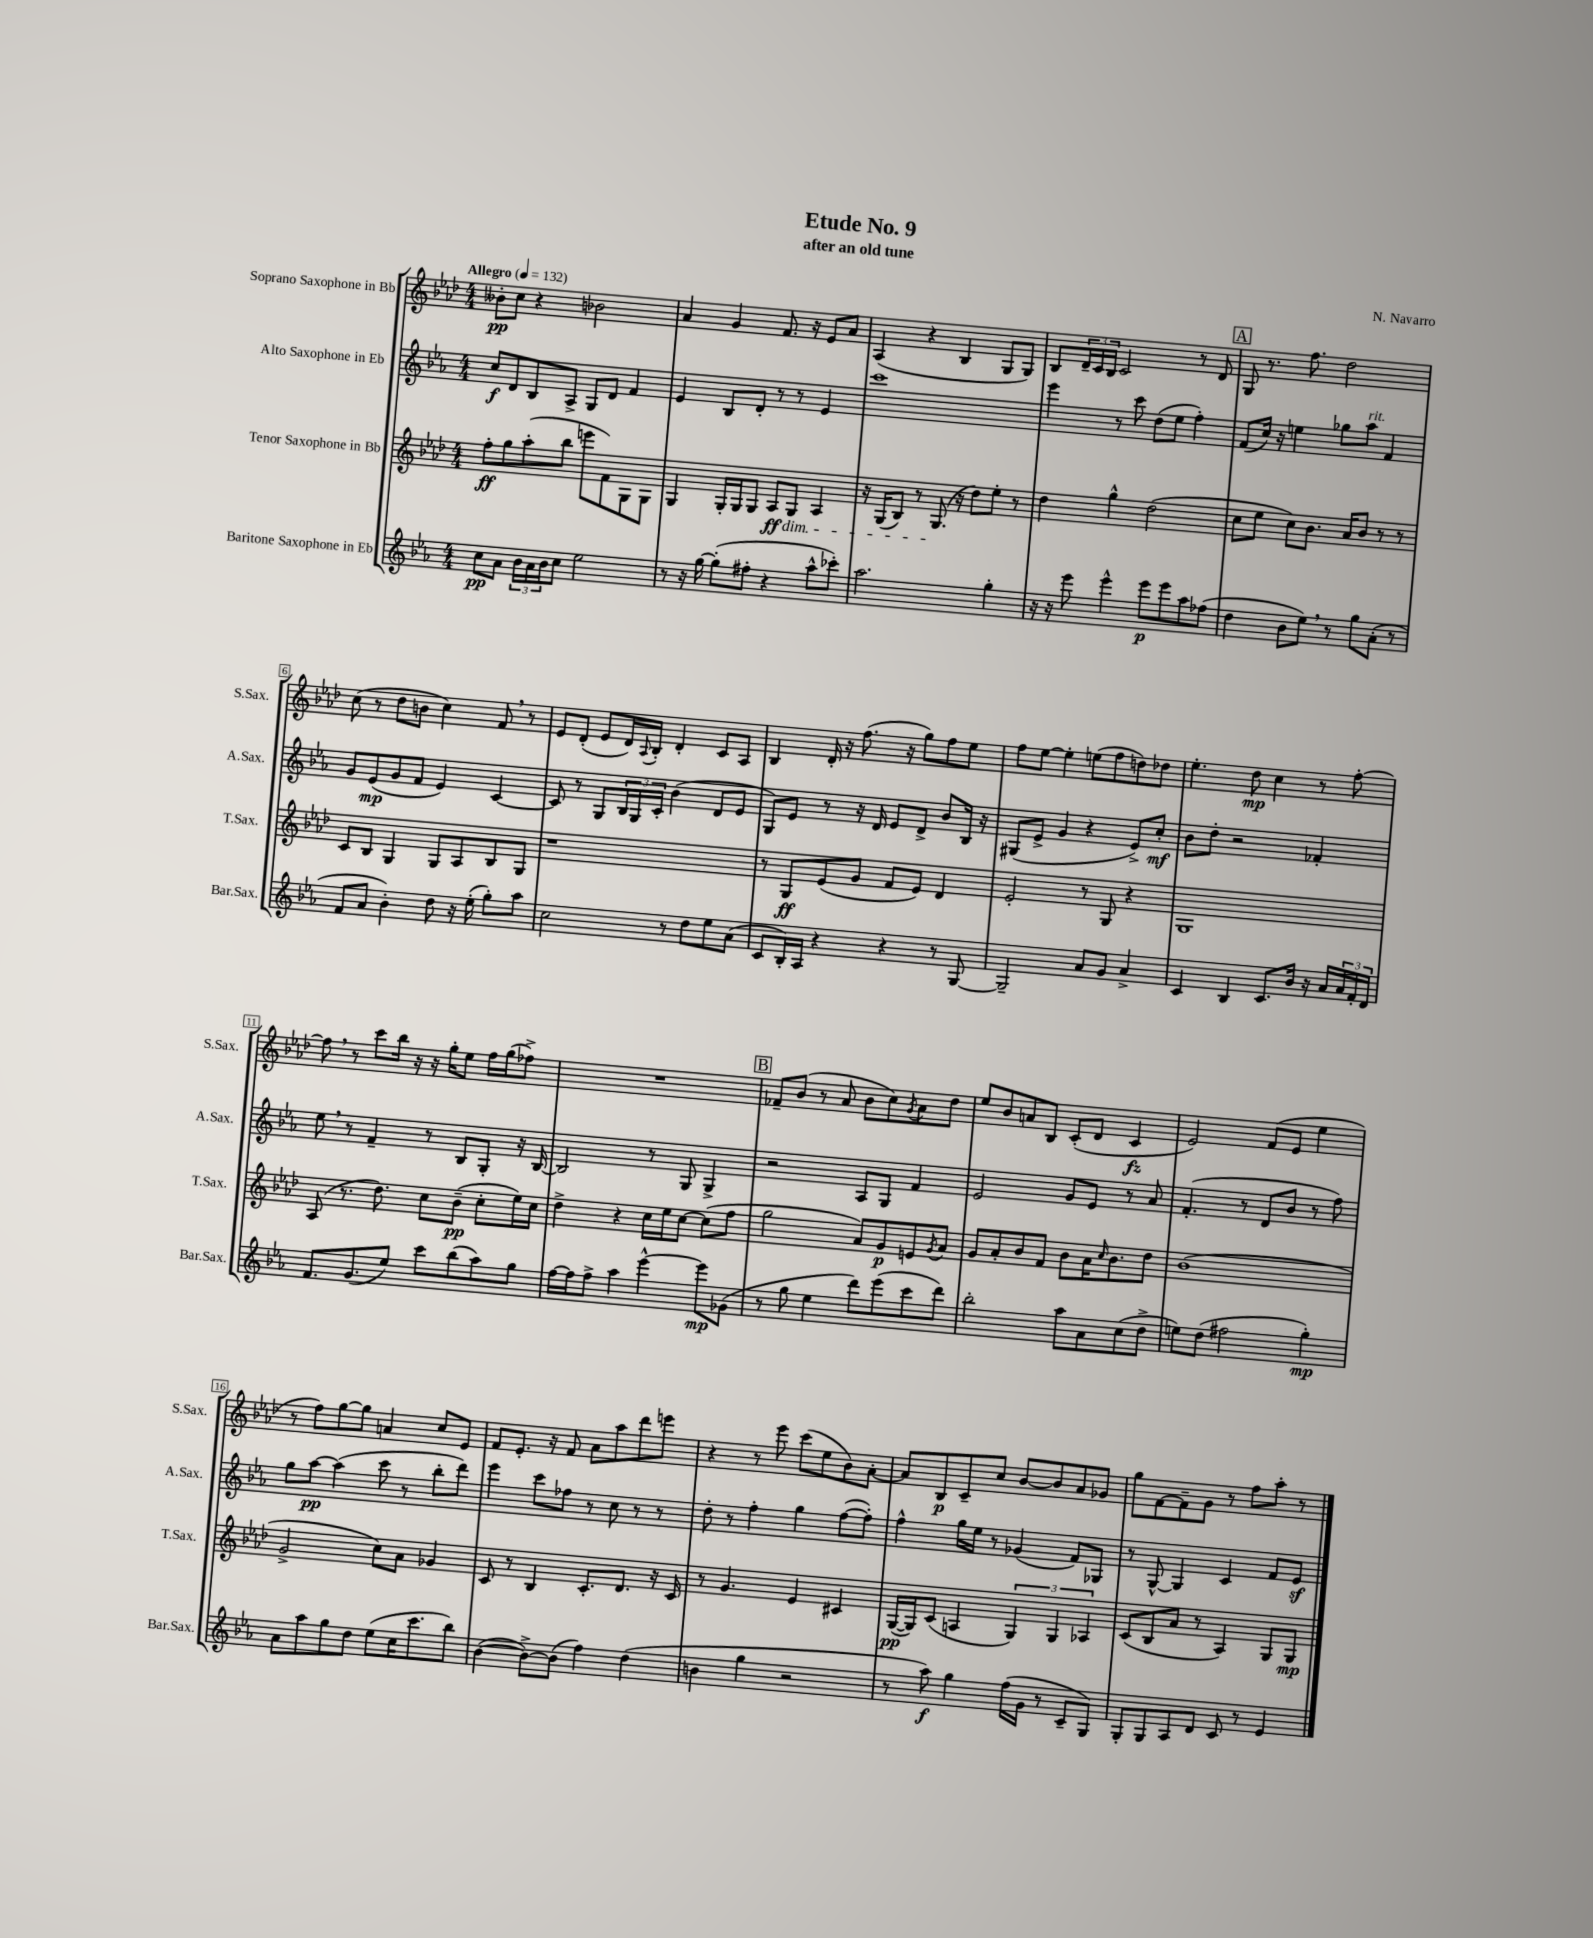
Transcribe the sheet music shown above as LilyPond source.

\header { title = "Etude No. 9" composer = "N. Navarro" subtitle = "after an old tune" }
<<
\new StaffGroup <<
\new Staff = "s0" \with { instrumentName = "Soprano Saxophone in Bb" shortInstrumentName = "S.Sax." } {
    \clef treble \key aes \major \numericTimeSignature \time 4/4 \tempo "Allegro" 4 = 132
    beses'8-.\pp c''8 r4 bes'2 |
    aes'4 g'4 f'8. r16 ees'8 aes'8 |
    aes4( r4 bes4 g8 g8) |
    bes8 \tuplet 3/2 { des'16-- c'16 bes16 } c'2 r8 des'8 |
    \mark \markup { \box "A" } g8 r8. f''8. des''2 |
    c''8( r8 des''8 b'8 c''4) f'8 \breathe r8 |
    ees'8 des'8-.( ees'8 des'16) \appoggiatura { aes8 } bes16-. des'4-. c'8 aes8 |
    bes4 des'16-. r16 f''8.( r16 g''8) f''8 ees''8 |
    f''8 ees''8~ ees''4-. e''8( f''8 d''8) des''8 |
    ees''4.-. des''8\mp c''4 r8 f''8~-. |
    f''8 \breathe r8 c'''8 bes''16 r16 r16 g''16-. ees''8 f''16 g''16( fes''8->) |
    R1 |
    \mark \markup { \box "B" } fes'8-- bes'8( r8 aes'8 bes'8 c''8) \acciaccatura { g'8 } aes'8 des''8 |
    ees''8 bes'8 a'8 bes8 c'8-.( des'8 c'4\fz |
    ees'2) f'8( ees'8 ees''4 |
    r8 f''8) g''8~ g''8 a'4 c''8 ees'8 |
    f'8 ees'8.-. r16 f'8 aes'8 aes''8 des'''8 e'''8 |
    r4 r8 ees'''8 c'''8( ees''8 bes'8) aes'8~-. |
    aes'8 bes8\p c'8-- c''8 bes'8~ bes'8 aes'8 ges'8 |
    g''8 f'8~ f'8-- g'8 r8 f''8 aes''8-. r8 \bar "|." |
}
\new Staff = "s1" \with { instrumentName = "Alto Saxophone in Eb" shortInstrumentName = "A.Sax." } {
    \clef treble \key ees \major \numericTimeSignature \time 4/4
    c''8\f d'8 bes8 aes8-> g8 d'8 f'4 |
    ees'4 bes8 d'8-. r8 r8 ees'4 |
    c'''1 |
    ees'''4 r8 c'''8 d''8( ees''8 f''4-.) |
    \mark \markup { \box "A" } f'8( c''16) r16 e''4 ges''8 aes''8^\markup { \italic "rit." } f'4 |
    g'8 ees'8\mp( g'8 f'8 ees'4) c'4~ |
    c'8 r8 g8 \tuplet 3/2 { bes16 g16 c'16-. } bes'4( d'8 ees'8 |
    g8) ees'8 r8 r16 d'16 ees'8 d'8-> bes'8 bes16 r16 |
    gis8( ees'8-> g'4 r4 ees'8->) c''8-.\mf |
    bes'8 d''8-. r2 fes'4-. |
    ees''8 \breathe r8 f'4-- r8 bes8 g8-. r16 bes16~ |
    bes2 r8 g8 g4-> |
    \mark \markup { \box "B" } r2 aes8 g8 f'4 |
    ees'2 g'8 ees'8 r8 aes'8 |
    f'4.-.( r8 d'8 bes'8 r8 f''8) |
    g''8 aes''8~\pp aes''4( c'''8 r8 bes''8-. d'''8) |
    ees'''4 c'''8 fes''8 r8 c''8 r8 r8 |
    d''8-. r8 f''4-. g''4 f''8~( f''8-.) |
    f''4-^ g''16 ees''16 r8 ges'4( f'8) ges8 |
    r8 g8~-^ g4 c'4 f'8 ees'8\sf \bar "|." |
}
\new Staff = "s2" \with { instrumentName = "Tenor Saxophone in Bb" shortInstrumentName = "T.Sax." } {
    \clef treble \key aes \major \numericTimeSignature \time 4/4
    f''8-.\ff g''8 aes''8-.( bes''8 e'''8 f'8) g8 g8 |
    g4 g16-. g16 g8 aes8\ff\dim g8 aes4 |
    r16 g16( bes8) r8 g8.\!( r16 des''8) ees''8-. r8 |
    des''4 g''4-^ des''2( |
    \mark \markup { \box "A" } c''8 ees''8 c''8) bes'8. aes'16 bes'8 r8 r8 |
    c'8 bes8 g4 g8 aes8 bes8 g8 |
    r1 |
    r8 g8\ff ees'8( g'8 f'8 ees'8) des'4 |
    ees'2-. r8 g8 r4 |
    g1 |
    aes8( r8. des''8.) c''8 bes'8--\pp( c''8-. ees''16) c''16 |
    des''4-> r4 c''16 ees''16 c''8~ c''8( f''8 |
    \mark \markup { \box "B" } g''2 aes'8) g'8\p e'8 \acciaccatura { g'8 } aes'8 |
    g'8 aes'8-. bes'8 f'8 bes'8 aes'16 \grace { c''16 } bes'8. des''8 |
    bes'1( |
    g'2-> c''8) aes'8 ges'4 |
    c'8 r8 bes4 c'8.-. des'8. r16 c'16 |
    r8 g'4. ees'4 cis'4 |
    g16~\pp( g16) c'8( a4 \tuplet 3/2 { g4) g4 aes4 } |
    c'8( bes8 aes'8 r8 aes4) g8 g8\mp \bar "|." |
}
\new Staff = "s3" \with { instrumentName = "Baritone Saxophone in Eb" shortInstrumentName = "Bar.Sax." } {
    \clef treble \key ees \major \numericTimeSignature \time 4/4
    c''8\pp aes'8 \tuplet 3/2 { bes'16 aes'16 bes'16 } c''8 ees''2 |
    r8 r16 g''16~ g''8-.( fis''8-. r4 aes''8-^ ces'''8-.) |
    aes''2. g''4-. |
    r16 r16 ees'''8 ees'''4-^ ees'''8\p ees'''8 aes''8 fes''8( |
    \mark \markup { \box "A" } d''4 bes'8 ees''8) \breathe r8 g''8 aes'8-.( r8 |
    f'8 aes'8 bes'4-.) d''8 r16 ees''16-.( g''8-.) aes''8 |
    c''2 r8 d''8 ees''8 aes'8( |
    c'8 bes16-.) aes16 r4 r4 r8 g8~ |
    g2-- aes'8 g'8 aes'4-> |
    c'4 bes4 c'8. bes'16 r16 aes'16 \tuplet 3/2 { aes'16 f'16-. d'16 } |
    f'8. g'8.( ees''8) c'''8 bes''8( aes''8) g''8 |
    f''16~ f''16 f''8-> aes''4 ees'''4~-^ ees'''8\mp ges'8( |
    \mark \markup { \box "B" } r8 g''8 ees''4 d'''8) ees'''8( c'''8 d'''8) |
    bes''2-. aes''8 aes'8 c''8( d''8-> |
    e''8) d''8( fis''2 g''4-.\mp) |
    aes'8 aes''8 g''8 d''8 ees''8( c''16 c'''8. bes''8) |
    bes'4~( bes'8~->) bes'8( f''4) d''4( |
    b'4 g''4 r2 |
    r8 aes''8\f) g''4 f''16( g'16 r8 c'8-- g8) |
    g8-. g8 aes8 d'8 c'8 r8 ees'4 \bar "|." |
}
>>
>>
\layout { \context { \Score \override BarNumber.stencil = #(make-stencil-boxer 0.1 0.3 ly:text-interface::print) } }
